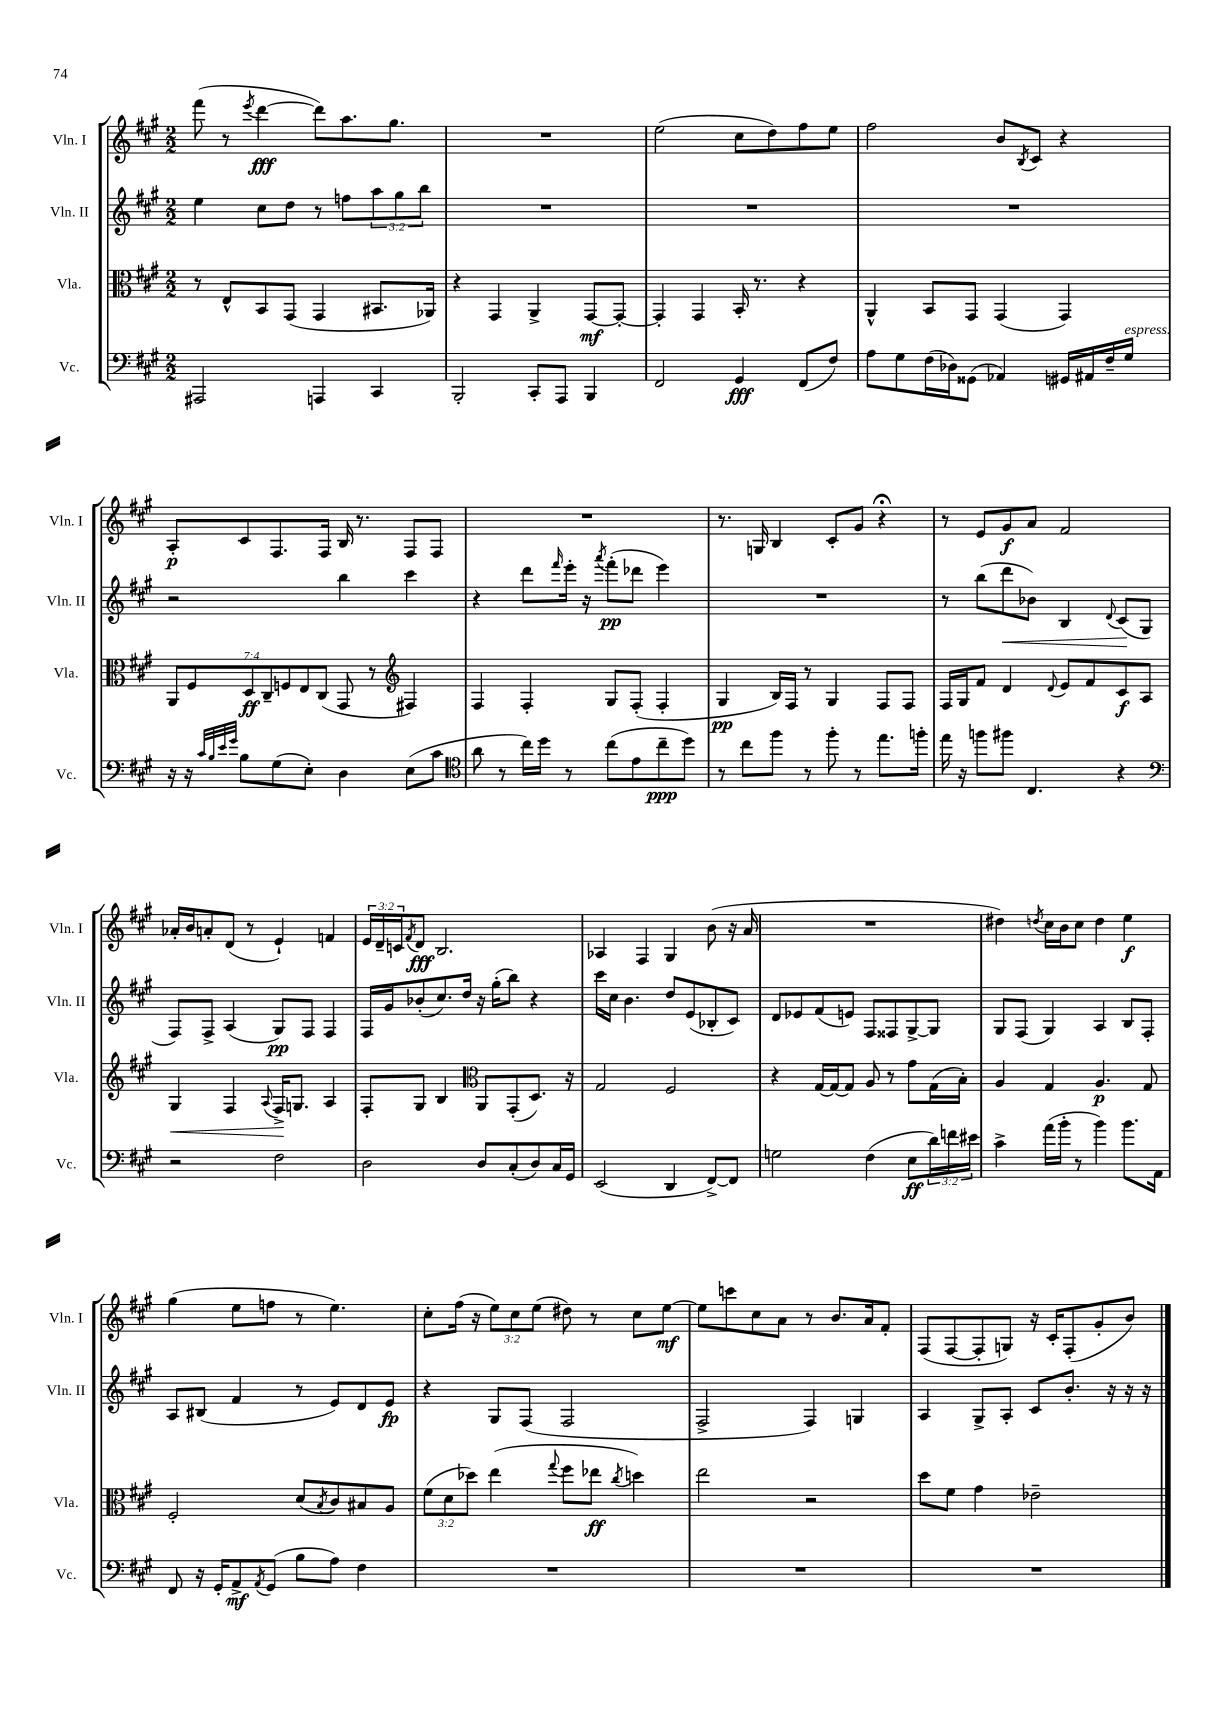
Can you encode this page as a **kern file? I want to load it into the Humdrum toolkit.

**kern	**dynam	**kern	**dynam	**kern	**dynam	**kern	**dynam
*part4	*part4	*part3	*part3	*part2	*part2	*part1	*part1
*staff4	*staff4	*staff3	*staff3	*staff2	*staff2	*staff1	*staff1
*I"Vc.	*	*I"Vla.	*	*I"Vln. II	*	*I"Vln. I	*
*I'Vc.	*	*I'Vla.	*	*I'Vln. II	*	*I'Vln. I	*
*clefF4	*	*clefC3	*	*clefG2	*	*clefG2	*
*k[f#c#g#]	*	*k[f#c#g#]	*	*k[f#c#g#]	*	*k[f#c#g#]	*
*M2/2	*	*M2/2	*	*M2/2	*	*M2/2	*
=22	=22	=22	=22	=22	=22	=22	=22
2AAA#X/	.	8r	.	4ee\	.	(8fff#\	.
.	.	8E^^/L	.	.	.	8r	.
.	.	.	.	.	.	8qeee/	.
.	.	8BB/	.	8cc#\L	.	[4ddd\	fff
.	.	(8GG#/J	.	8dd\J	.	.	.
4AAAn/	.	4GG#/	.	8r	.	8ddd\L])	.
.	.	.	.	8ffn\L	.	8.aa\	.
4CC#/	.	8.BB#X/L	.	12aa\	.	.	.
.	.	.	.	.	.	8.gg#\J	.
.	.	.	.	12gg#\	.	.	.
.	.	.	.	12bb\J	.	.	.
.	.	16AA-X/Jk)	.	.	.	.	.
=23	=23	=23	=23	=23	=23	=23	=23
2BBB'/	.	4r	.	1r	.	1r	.
.	.	4GG#/	.	.	.	.	.
8CC#'/L	.	4AA^/	.	.	.	.	.
8AAA/J	.	.	.	.	.	.	.
4BBB/	.	[8GG#/L	mf	.	.	.	.
.	.	8GG#'/J_	.	.	.	.	.
=24	=24	=24	=24	=24	=24	=24	=24
2FF#/	.	4GG#'/]	.	1r	.	(2ee\	.
.	.	4GG#/	.	.	.	.	.
4GG#/	fff	16BB'/	.	.	.	8cc#\L	.
.	.	8.r	.	.	.	.	.
.	.	.	.	.	.	8dd\)	.
(8FF#/L	.	4r	.	.	.	8ff#\	.
8F#/J)	.	.	.	.	.	8ee\J	.
=25	=25	=25	=25	=25	=25	=25	=25
8A\L	.	4AA^^/	.	1r	.	2ff#\	.
8G#\	.	.	.	.	.	.	.
(16F#\L	.	8BB/L	.	.	.	.	.
16D-X\J)	.	.	.	.	.	.	.
(8GG##X\J	.	8GG#/J	.	.	.	.	.
4AA-X/)	.	(4GG#/	.	.	.	8b/L	.
.	.	.	.	.	.	8qB/	.
.	.	.	.	.	.	8c#/J	.
16GG#X/LL	.	4GG#/)	.	.	.	4r	.
16AA#X/	.	.	.	.	.	.	.
16F#~/	.	.	.	.	.	.	.
!LO:TX:a:i:t=espress.	!	!	!	!	!	!	!
16G#/JJ	.	.	.	.	.	.	.
!!LO:LB:g=z
=26	=26	=26	=26	=26	=26	=26	=26
16r	.	14AA/L	.	2r	.	8A'/L	p
16r	.	.	.	.	.	.	.
.	.	14F#/	.	.	.	.	.
32qqc#/LLL	.	.	.	.	.	.	.
32qqB/	.	.	.	.	.	.	.
32qqe/	.	.	.	.	.	.	.
32qqg#/JJJ	.	.	.	.	.	.	.
8B\L	.	.	.	.	.	8c#/	.
.	.	14D/	ff	.	.	.	.
.	.	14C#~/	.	.	.	.	.
(8G#\	.	.	.	.	.	8.F#/	.
.	.	14Fn/	.	.	.	.	.
.	.	14E/	.	.	.	.	.
8E'\J)	.	.	.	.	.	.	.
.	.	(14C#/J	.	.	.	.	.
.	.	.	.	.	.	16F#/Jk	.
4D\	.	8GG#/	.	4bb\	.	16B/	.
.	.	.	.	.	.	8.r	.
.	.	8r	.	.	.	.	.
*	*	*clefG2	*	*	*	*	*
(8E\L	.	4F#X/)	.	4ccc#\	.	8F#/L	.
8c#\J	.	.	.	.	.	8F#/J	.
=27	=27	=27	=27	=27	=27	=27	=27
*clefC4	*	*	*	*	*	*	*
8a\	.	4F#/	.	4r	.	1r	.
8r	.	.	.	.	.	.	.
16cc#\LL)	.	4F#'/	.	8ddd\L	.	.	.
16dd\JJ	.	.	.	.	.	.	.
.	.	.	.	16qqfff#/	.	.	.
8r	.	.	.	16eee'\Jk	.	.	.
.	.	.	.	16r	.	.	.
.	.	.	.	8qaaa/	.	.	.
(8cc#\L	.	8G#/L	.	(8fff#'\L	pp	.	.
8e\	.	(8F#'/J	.	8ddd-X\J	.	.	.
8cc#~\	ppp	4F#'/	.	4eee\)	.	.	.
8dd\J)	.	.	.	.	.	.	.
=28	=28	=28	=28	=28	=28	=28	=28
8r	.	4G#/	pp	1r	.	8.r	.
8cc#\L	.	.	.	.	.	.	.
.	.	.	.	.	.	16Gn/	.
8ff#\J	.	16B/LL)	.	.	.	4B/	.
.	.	16F#/JJ	.	.	.	.	.
8r	.	8r	.	.	.	.	.
8ff#'\	.	4G#/	.	.	.	8c#'/L	.
8r	.	.	.	.	.	8g#/J	.
8.ee\L	.	8F#/L	.	.	.	4r;<	.
.	.	8F#/J	.	.	.	.	.
16ffn'\Jk	.	.	.	.	.	.	.
=29	=29	=29	=29	=29	=29	=29	=29
16ee\	.	16F#/LL	.	8r	.	8r	.
16r	.	16G#/J	.	.	.	.	.
8ffn\L	.	8f#/J	.	(8bb\L	.	8e/L	.
!	!	!	!	!	!LO:HP:b	!	!
8ff#X\J	.	4d/	.	8ddd\	<	8g#/	f
4.C#/	.	.	.	8b-X\J)	.	8a/J	.
.	.	8qqd/	.	.	.	.	.
.	.	8e/L	.	4B/	.	2f#/	.
.	.	8f#/	.	.	.	.	.
.	.	.	.	8qqd/	.	.	.
4r	.	8c#/	f	(8c#/L	.	.	.
.	.	8A/J	.	8G#/J	[	.	.
!!LO:LB:g=z
=30	=30	=30	=30	=30	=30	=30	=30
*clefF4	*	*	*	*	*	*	*
!	!	!	!LO:HP:b	!	!	!	!
2r	.	4G#/	<	8F#/L)	.	16a-X'/LL	.
.	.	.	.	.	.	16b/J	.
.	.	.	.	8F#^/J	.	8an'/	.
.	.	4F#/	.	(4A/	.	(8d/J	.
.	.	.	.	.	.	8r	.
.	.	8qqA/	.	.	.	.	.
2F#\	.	16F#^/KL	.	8G#/L)	pp	4e`/)	.
.	.	8.Gn/J	[	.	.	.	.
.	.	.	.	8F#/J	.	.	.
.	.	4A/	.	4F#/	.	4fn/	.
=31	=31	=31	=31	=31	=31	=31	=31
2D\	.	8F#'/L	.	16F#/LL	.	24e/LL	.
.	.	.	.	.	.	24d~/	.
.	.	.	.	16g#/J	.	.	.
.	.	.	.	.	.	24cn/J	.
.	.	.	.	.	.	8qf#/	.
.	.	8G#/J	.	(8b-X'/	.	8d/J	fff
.	.	4B/	.	8.cc#/)	.	2.B/	.
.	.	.	.	16dd/Jk	.	.	.
*	*	*clefC3	*	*	*	*	*
8D/L	.	8AA/L	.	16r	.	.	.
.	.	.	.	(16gg#'\KL	.	.	.
(8C#'/	.	(8GG#'/	.	8bb\J)	.	.	.
8D/)	.	8.D/J)	.	4r	.	.	.
16C#/L	.	.	.	.	.	.	.
16GG#/JJ	.	16r	.	.	.	.	.
=32	=32	=32	=32	=32	=32	=32	=32
(2EE/	.	2G#/	.	16ccc#\LL	.	4A-X/	.
.	.	.	.	16cc#\JJ	.	.	.
.	.	.	.	4.b\	.	.	.
.	.	.	.	.	.	4F#/	.
4DD/	.	2F#/	.	8dd/L	.	4G#/	.
.	.	.	.	(8e/	.	.	.
[8FF#^/L)	.	.	.	8B-X'/	.	(8b\	.
8FF#/J]	.	.	.	8c#/J)	.	16r	.
.	.	.	.	.	.	16a/	.
=33	=33	=33	=33	=33	=33	=33	=33
2Gn\	.	4r	.	8d/L	.	1r	.
.	.	.	.	8e-X/	.	.	.
.	.	[16G#/LL	.	(8f#/	.	.	.
.	.	16G#/J_	.	.	.	.	.
.	.	8G#/J]	.	8en/J)	.	.	.
(4F#\	.	8A/	.	8F#/L	.	.	.
.	.	8r	.	8F##X/	.	.	.
8E\L	ff	8g#\L	.	[8G#^/	.	.	.
24d\L)	.	(16G#\L	.	8G#/J]	.	.	.
24fn\	.	.	.	.	.	.	.
.	.	16B'\JJ)	.	.	.	.	.
24e#X\JJ	.	.	.	.	.	.	.
=34	=34	=34	=34	=34	=34	=34	=34
4c#^\	.	4A/	.	8G#/L	.	4dd#X\)	.
.	.	.	.	(8F#/J	.	.	.
.	.	.	.	.	.	8qddn/	.
(16a\LL	.	4G#/	.	4G#/)	.	16cc#\LL	.
16b'\JJ	.	.	.	.	.	16b\J	.
8r	.	.	.	.	.	8cc#\J	.
4b\)	.	4.A/	p	4A/	.	4dd\	.
8.b\L	.	.	.	8B/L	.	4ee\	f
.	.	8G#/	.	8F#'/J	.	.	.
16AA\Jk	.	.	.	.	.	.	.
!!LO:LB:g=z
=35	=35	=35	=35	=35	=35	=35	=35
8FF#/	.	2F#'/	.	8A/L	.	(4gg#\	.
16r	.	.	.	(8B#X/J	.	.	.
16GG#'/KL	.	.	.	.	.	.	.
8AA^/	mf	.	.	4f#/	.	8ee\L	.
8qAA/	.	.	.	.	.	.	.
(8GG#/J	.	.	.	.	.	8ffn\J	.
8B\L	.	(8d/L	.	8r	.	8r	.
.	.	8qB/	.	.	.	.	.
8A\J)	.	8c#/)	.	8e/L)	.	4.ee\)	.
4F#\	.	8B#X/	.	8d/	.	.	.
.	.	8A/J	.	8e/J	fp	.	.
=36	=36	=36	=36	=36	=36	=36	=36
1r	.	(12f#\L	.	4r	.	8cc#'\L	.
.	.	12d\	.	.	.	.	.
.	.	.	.	.	.	(16ff#\Jk	.
.	.	12dd-X\J)	.	.	.	.	.
.	.	.	.	.	.	16r	.
.	.	(4ee\	.	8G#/L	.	12ee\L)	.
.	.	.	.	.	.	12cc#\	.
.	.	.	.	(8F#/J	.	.	.
.	.	.	.	.	.	(12ee\J	.
.	.	8qqgg#/	.	.	.	.	.
.	.	8ff#\L	.	2F#/	.	8dd#X\)	.
.	.	8ee-X\J	ff	.	.	8r	.
.	.	8qcc#/	.	.	.	.	.
.	.	4ddn\)	.	.	.	8cc#\L	.
.	.	.	.	.	.	[8ee\J	mf
=37	=37	=37	=37	=37	=37	=37	=37
1r	.	2ee\	.	2F#^/	.	8ee\L]	.
.	.	.	.	.	.	8cccn\	.
.	.	.	.	.	.	8cc#\	.
.	.	.	.	.	.	8a\J	.
.	.	2r	.	4F#/)	.	8r	.
.	.	.	.	.	.	8.b/L	.
.	.	.	.	4Gn/	.	.	.
.	.	.	.	.	.	16a/k	.
.	.	.	.	.	.	8f#'/J	.
=38	=38	=38	=38	=38	=38	=38	=38
1r	.	8dd\L	.	4A/	.	(8F#/L	.
.	.	8f#\J	.	.	.	[8F#/	.
.	.	4g#\	.	8G#^/L	.	8F#'/]	.
.	.	.	.	8A'/J	.	8Gn/J)	.
.	.	2e-X~\	.	8c#/L	.	16r	.
.	.	.	.	.	.	16c#'/KL	.
.	.	.	.	8.b'/J	.	(8F#'/	.
.	.	.	.	.	.	8g#'/	.
.	.	.	.	16r	.	.	.
.	.	.	.	16r	.	8b/J)	.
.	.	.	.	16r	.	.	.
==	==	==	==	==	==	==	==
*-	*-	*-	*-	*-	*-	*-	*-
